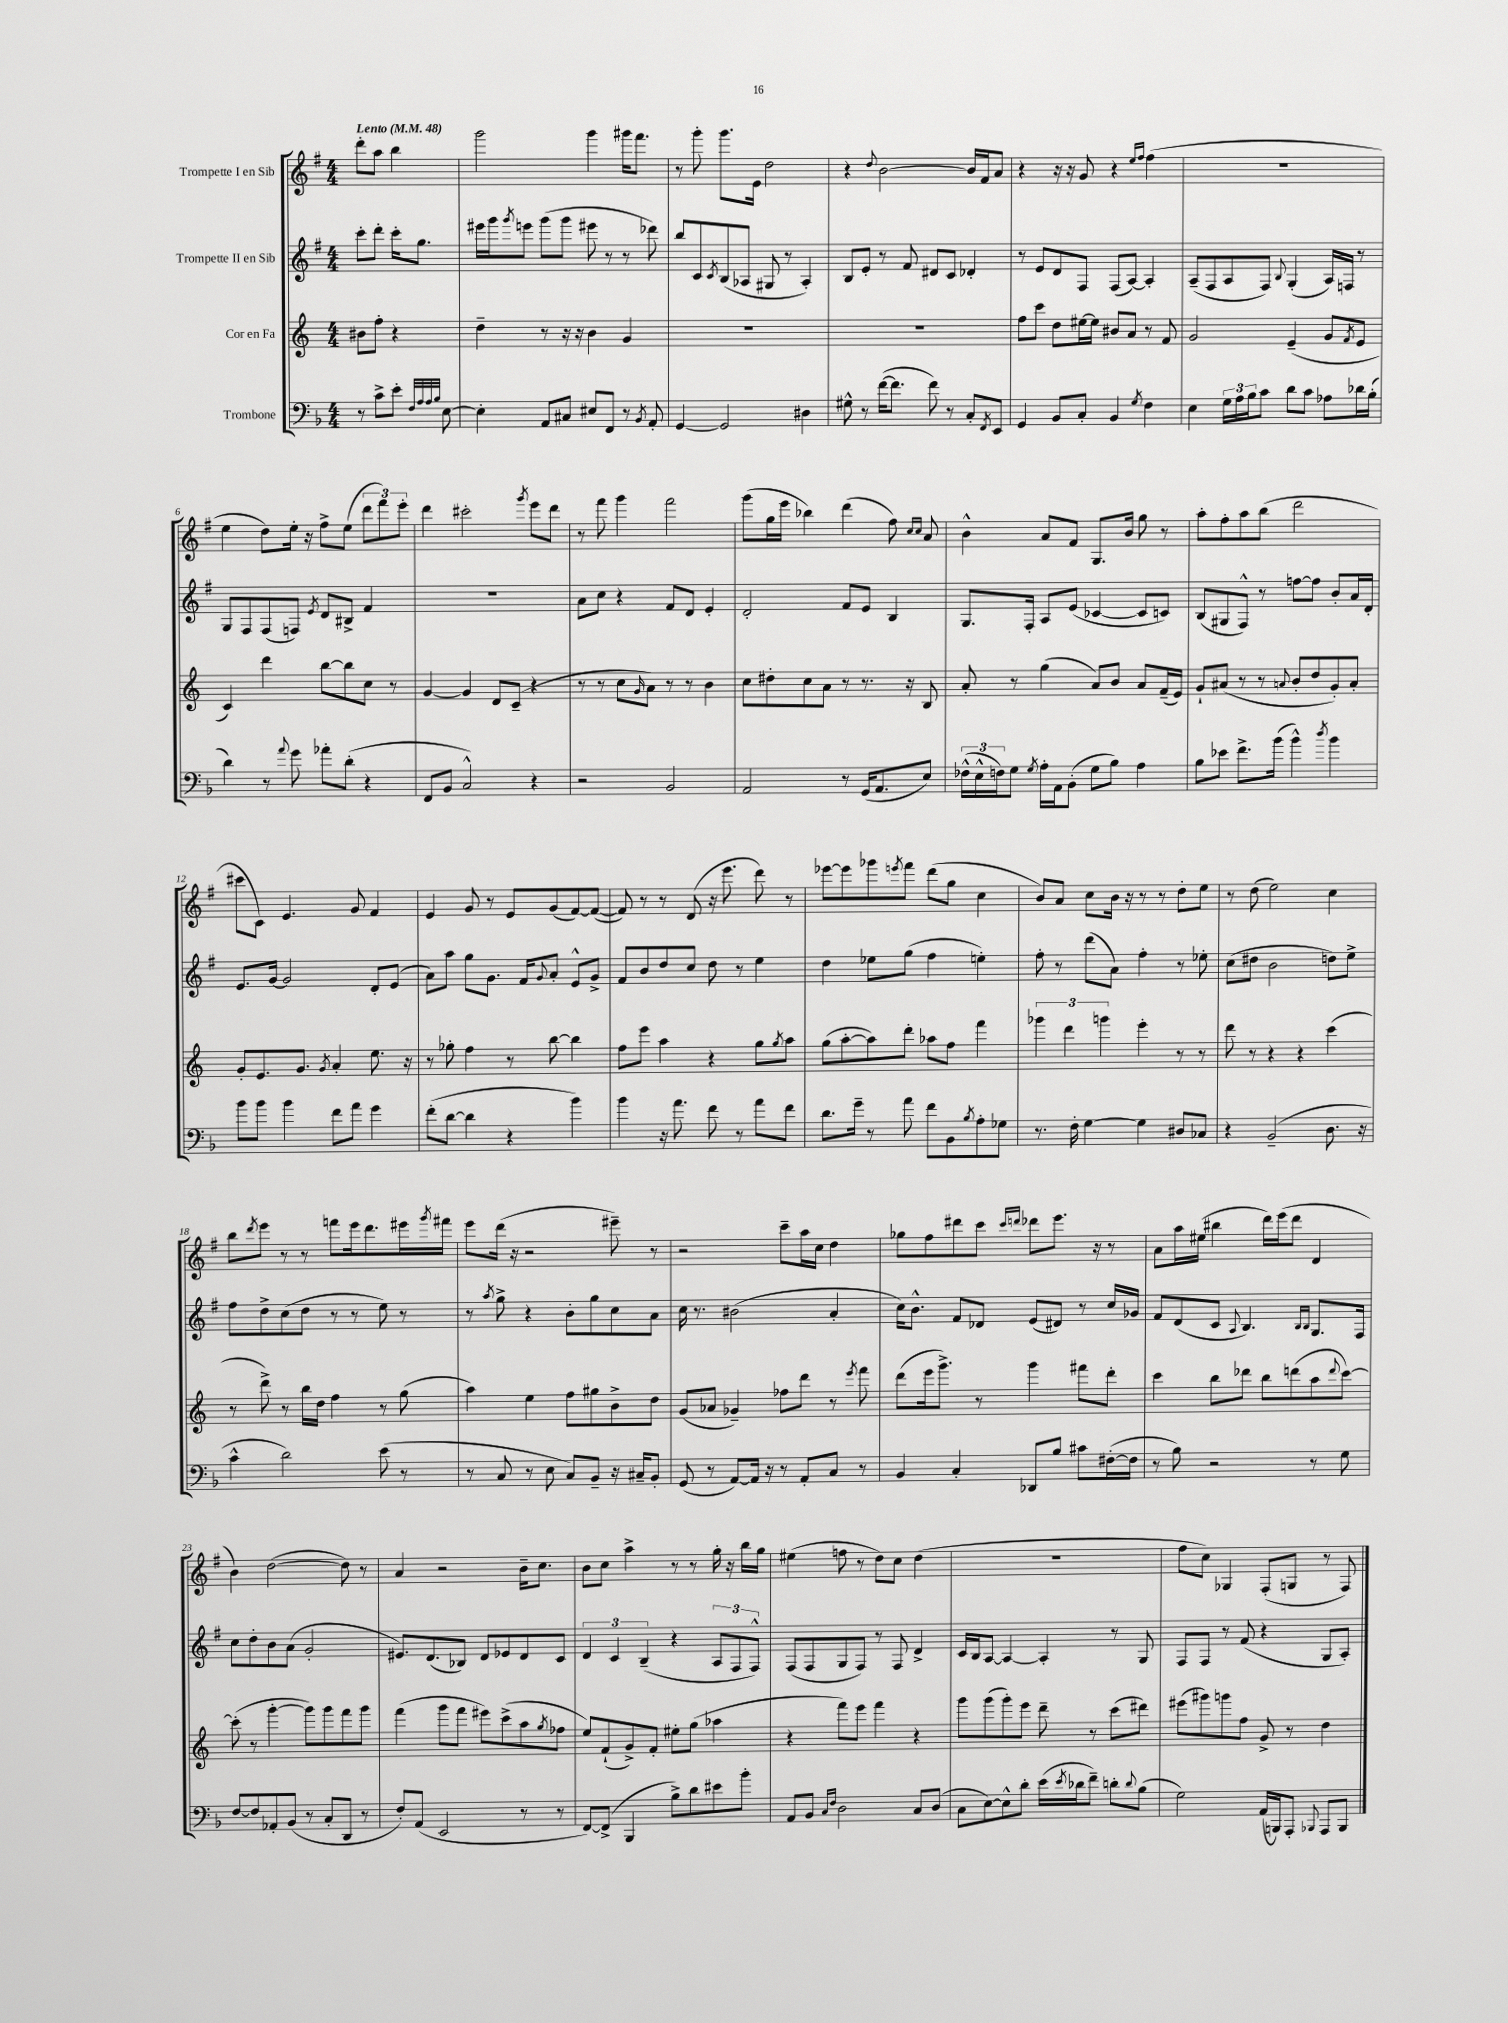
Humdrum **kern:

**kern	**kern	**kern	**kern
*staff4	*staff3	*staff2	*staff1
*clefF4	*clefG2	*clefG2	*clefG2
*k[b-]	*k[]	*k[f#]	*k[f#]
*M4/4	*M4/4	*M4/4	*M4/4
*MM48	*MM48	*MM48	*MM48
8r	8b#	8ccc'	8ddd'
8c^	8ff'	8ddd'	8aa
8e'	4r	16ccc'	4bb
.	.	8.gg	.
32qqF	.	.	.
32qqA	.	.	.
32qqA	.	.	.
32qqB-	.	.	.
[8E	.	.	.
=	=	=	=
4E']	4dd~	16eee#	2ggg
.	.	16ggg	.
.	.	8qggg	.
.	.	8eee	.
8AA	8r	(8ggg	.
8C#	16r	8ggg	.
.	16r	.	.
8E#	4b	8eee#	4ggg
8FF	.	8r	.
8r	4g	8r	16ggg#
.	.	.	8.fff#
8qBB-	.	.	.
8AA'	.	8ddd-)	.
=	=	=	=
[4GG	1r	8bb	8r
.	.	8c	8ggg'
.	.	8qc	.
2GG]	.	(8B	8.ggg
.	.	8A-	.
.	.	.	16e
.	.	8G#	2dd
.	.	8r	.
4D#	.	4A-')	.
=	=	=	=
8G#^^	1r	8B	4r
8r	.	8e'	.
.	.	.	8qqdd
([16f	.	8r	[2b
8.f]	.	.	.
.	.	8f#	.
8f)	.	8d#	.
8r	.	8c	.
8C'	.	4d-'	16b]
.	.	.	16f#
8qFF	.	.	.
8EE	.	.	8a
=	=	=	=
4GG	8ff	8r	4r
.	8ccc	8e	.
8BB-	8dd	8d	16r
.	.	.	16r
8C'	[16ee#	8F#	8g
.	16ee#]	.	.
4BB-	8b#	(8F#	4r
.	8a	[8A)	.
.	.	.	16qqee
8qG	.	.	16qqff#
4F	8r	4A']	(4ff#
.	8f	.	.
=	=	=	=
4E	2g	(8A~	1r
.	.	8F#	.
24G	.	8A	.
24A	.	.	.
24B-	.	.	.
8c	.	8F#)	.
.	.	8qqB	.
8d	(4e~	(4G'	.
8c	.	.	.
8A-	8g	16A)	.
.	.	16F	.
.	8qf	.	.
16d-	8e	8r	.
(16B-'	.	.	.
=	=	=	=
4d)	4c)	8G	4ee
.	.	8F#	.
8r	4ddd	(8F#	8dd)
8qqa	.	.	.
8g	.	8F)	16ee'
.	.	.	16r
.	.	8qe	.
8a-'	[8bb	8d	8ff#^
(8d'	8bb]	8B#^	(8ee
4r	8cc	4f#	12ddd
.	.	.	12fff#)
.	8r	.	.
.	.	.	12eee'
=	=	=	=
8FF	[4g	1r	4ddd
8BB-	.	.	.
2C^^)	4g]	.	2ccc#'
.	8d	.	.
.	(8c~	.	.
.	.	.	8qggg
4r	4r	.	8eee
.	.	.	8ddd
=	=	=	=
2r	8r	8a	8r
.	8r	8cc	8fff#
.	8cc	4r	4ggg
.	16qqg	.	.
.	8a)	.	.
2BB-	8r	8f#	2fff#
.	8r	8d	.
.	4b	4e'	.
=	=	=	=
2AA	8cc	2d'	(8ggg
.	8dd#'	.	16gg
.	.	.	16eee
.	8cc	.	4bb-)
.	8a	.	.
8r	8r	8f#	(4ddd
(16GG	8.r	8e	.
8.AA	.	.	.
.	.	4B	8ff#)
.	16r	.	.
.	.	.	16qqcc
.	.	.	16qqcc
8E)	8B	.	8a
=	=	=	=
(24F-^^	8a'	8.G	4b^^
24E^^	.	.	.
24F)	.	.	.
8G	8r	.	.
.	.	16F#'	.
8qG	.	.	.
16A'	(4gg	8A	8a
16AA	.	.	.
(8BB-'	.	(8e	8f#
8G	8a)	[4c-	8.G
8B-)	8b	.	.
.	.	.	16b
4A	8a	8c-]	8gg
.	(16f~	8c)	8r
.	16e)	.	.
=	=	=	=
8B-	8g`	(8B	8aa'
8e-	(8a#	8G#	8ff#'
8.f^	8r	8F#^^)	8aa
.	8r	8r	(8bb
(16b-	.	.	.
.	8qqa	.	.
4b-^^)	8b'	[8ff	2ddd
.	8dd	8ff]	.
8qdd	.	.	.
4b-	8g')	8b'	.
.	8a'	16a	.
.	.	16d'	.
=	=	=	=
8b-	8g'	8.e	8ccc#
8b-	8.e	.	8c)
.	.	[16g	.
4b-	.	2g]	4.e
.	8.g	.	.
.	8qg	.	.
8f	4a'	.	.
8a	.	.	8g
4g	8.ee	8d'	4f#
.	.	(8e	.
.	16r	.	.
=	=	=	=
(8f'	8r	8a)	4e
[8d	8gg-'	8aa	.
4d]	4ff	8gg	8g
.	.	8.g	8r
4r	8r	.	8e
.	.	16f#	.
.	.	8qqg	.
.	[8bb	8a'	(8g
4b-)	4bb]	8e^^	[8f#)
.	.	8g^	(8f#_
=	=	=	=
4b-	8ff	8f#	8f#])
.	8eee	8b	8r
16r	4aa	8dd	8r
8.a	.	.	.
.	.	8cc	(8d
8f	4r	8dd	16r
.	.	.	8.eee
8r	.	8r	.
8a	8gg	4ee	8ddd)
.	8qgg	.	.
8f	8aa	.	8r
=	=	=	=
8.d	(8gg	4dd	[8eee-
.	[8aa'	.	8eee-]
16g~	.	.	.
8r	8aa])	8ee-	8ggg-
.	.	.	8qeee
8a	8ddd'	(8gg	8fff#
8f	8aa-	4ff#	(8ddd
8BB-	8ff	.	8gg
8qB-	.	.	.
8A'	4fff	4ee')	4cc
8G-	.	.	.
=	=	=	=
8.r	6ggg-	8ff#'	8b)
.	.	8r	8a
.	6ddd	.	.
16F'	.	.	.
[4G	.	(8ddd	8cc
.	6ggg	.	.
.	.	8a)	16b
.	.	.	16r
4G]	4eee'	4ff#'	8r
.	.	.	8r
8D#	8r	8r	8dd'
8C-	8r	8ee-'	8ee
=	=	=	=
4r	8ddd	(8cc	8r
.	8r	8dd#	(8dd
(2BB-~	4r	2b	2ee)
.	4r	.	.
8.D	(4ccc	8dd)	4cc
.	.	8ee^	.
16r	.	.	.
=	=	=	=
4c^^	8r	8ff#	8bb
.	.	.	8qddd
.	8ddd^)	8dd^	8eee
2d)	8r	(8cc	8r
.	16bb	8dd	8r
.	16dd	.	.
.	4ff	8r	8fff
.	.	8r	16eee
.	.	.	8.ddd
(8e	8r	8ee)	.
8r	(8gg	8r	16eee#
.	.	.	8qggg
.	.	.	16fff#
=	=	=	=
8r	4aa)	8r	8eee
.	.	8qaa	.
8C	.	8gg^	(16ddd
.	.	.	16r
8r	4ee	4r	2r
8E	.	.	.
8C)	8ff	8b'	.
8BB-~	8gg#	8gg	.
16r	8b^	8cc	8eee#~)
16C#~	.	.	.
8BB-'	8dd	8a	8r
=	=	=	=
(8GG	(8g	16cc	2r
.	.	8.r	.
8r	8a-	.	.
[8AA)	4g-~)	(2b#	.
16AA]	.	.	.
16r	.	.	.
8r	8ff-	.	8ccc~
8AA'	8ddd	.	16aa
.	.	.	16cc
8C	8r	4a'	4dd
.	8qeee	.	.
8r	8fff	.	.
=	=	=	=
4BB-	(8ddd	16cc)	8gg-
.	.	8.b^^	.
.	16eee	.	8ff#
.	8.ggg^)	.	.
4C'	.	8f#	8ddd#
.	8r	8d-	8ccc
.	.	.	16qqccc
.	.	.	16qqddd
8DD-	4ggg	(8e	8ddd-
8B-	.	8d#)	8.eee
8c#	8fff#	8r	.
.	.	.	16r
([16F#'	8ddd'	16cc	8r
16F#]	.	16g-	.
=	=	=	=
8r	4ccc	8f#	8a
8B-)	.	(8d	16aa
.	.	.	(16ee#
2r	8bb	8c	4bb#
.	.	8qqA	.
.	8ddd-	4.B)	.
.	8bb	.	16ddd)
.	.	.	(16eee
.	(8ddd	.	8ddd
.	.	16qqB	.
.	.	16qqB	.
8r	8aa	8.G	4d
.	8qqddd	.	.
8G	[8ccc)	.	.
.	.	16F#	.
=	=	=	=
[8F	(8ccc']	8cc	4b)
8F]	8r	8dd'	.
8AA-'	[4ggg'	8b	([2dd
(8BB-	.	(8a	.
8r	8ggg])	2g'	.
8C'	8ggg	.	.
8DD	8fff	.	8dd])
8r	8ggg	.	8r
=	=	=	=
8F')	(4fff	8.e#)	4a
(8AA	.	.	.
.	.	(8.d	.
2EE	8ggg	.	2r
.	8fff	8B-)	.
.	8eee#)	8d	.
.	(8ccc^	8e-	.
8r	8aa	8d	16b~
.	.	.	8.cc
.	8qgg	.	.
8r	8ff-	8c	.
=	=	=	=
[8FF)	8ee)	6d	8b
(8FF^]	(8f`	.	8cc
.	.	6c	.
4BBB-	8g^)	.	4aa^
.	.	(6B~	.
.	8f'	.	.
8B-^)	8ee#'	4r	8r
8d	(8gg	.	8r
8e#	4aa-	12A	16gg'
.	.	.	16r
.	.	12F#	.
8b-'	.	.	16bb
.	.	12F#^^)	.
.	.	.	16gg
=	=	=	=
8AA	4r	(8F#	(4ee#
8BB-	.	8F#	.
16qqC	.	.	.
16qqF	.	.	.
2D	8fff)	8G	8ff
.	8eee	8F#)	8r
.	4fff	8r	8dd)
.	.	8F#	8cc
8C	4r	4d^	(4dd
(8D	.	.	.
=	=	=	=
8C	8ggg	16c	1r
.	.	16B	.
[8E)	(8ggg	[8A	.
8E^^]	8ggg')	4A_	.
8d'	8eee	.	.
(16e	8ddd~	4A']	.
8qe	.	.	.
16d-	.	.	.
8f~)	8r	.	.
8d'	(8ccc	8r	.
8qqd	.	.	.
(8B-	8ddd#)	8G	.
=	=	=	=
2G)	(8eee#	8F#	8ff#
.	8ggg#)	8F#	8cc)
.	8ggg	8r	4G-
.	8ff	(8f#	.
(16AA	8g^	4r	(8F#'
16BBB)	.	.	.
8AAA'	8r	.	8G
8qqBBB-	.	.	.
8AAA	4dd	8G	8r
8BBB-	.	8A')	8F#)
==	==	==	==
*-	*-	*-	*-
